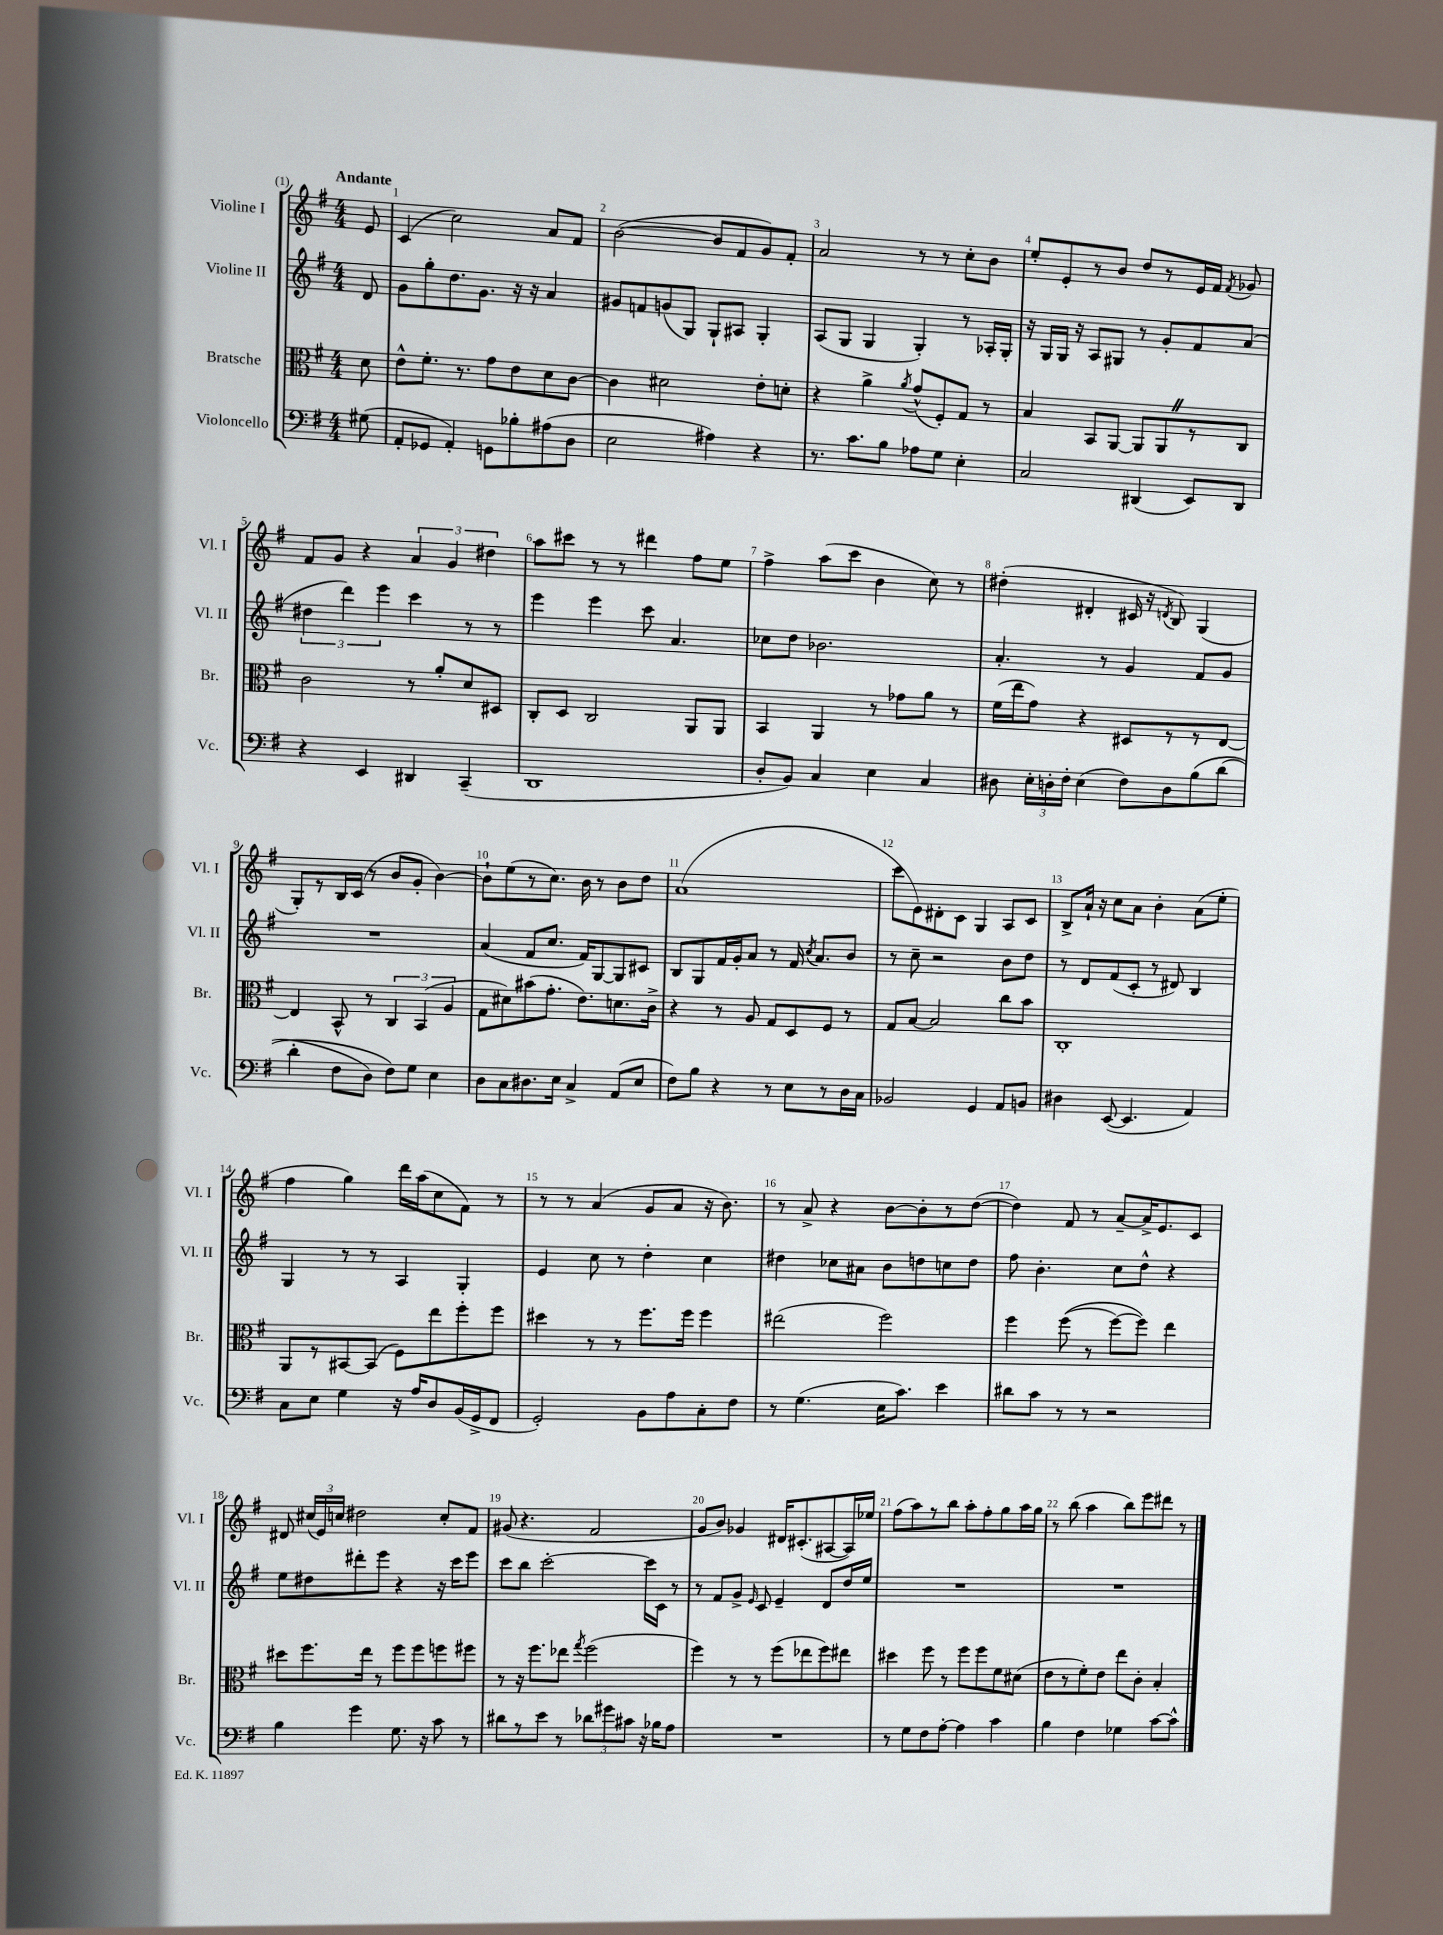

**kern	**kern	**kern	**kern
*part4	*part3	*part2	*part1
*staff4	*staff3	*staff2	*staff1
*I"Violoncello	*I"Bratsche	*I"Violine II	*I"Violine I
*I'Vc.	*I'Br.	*I'Vl. II	*I'Vl. I
*clefF4	*clefC3	*clefG2	*clefG2
*k[f#]	*k[f#]	*k[f#]	*k[f#]
*M4/4	*M4/4	*M4/4	*M4/4
=	=	=	=
!	!	!	!LO:TX:a:B:t=Andante
(8G#X\	8d\	8d/	8e/
=1	=1	=1	=1
8AA'/L	8e^^\L	8g\L	(4c/
8GG-X/J	8.f#'\J	8gg'\	.
4AA'/)	.	8.dd\	2cc\)
.	8.r	.	.
.	.	8.g\J	.
8GGn\L	8g\L	.	.
8B-X'\	8e\	16r	.
.	.	16r	.
(8A#X\	8d\	4a/	8a/L
8D\J	[8c\J	.	8f#/J
=2	=2	=2	=2
2E\	4c\]	8g#X/L	([2b\
.	.	8fn/	.
.	2d#X\	(8gn/	.
.	.	8G/J)	.
4A#X\)	.	8G`/L	8b/L]
.	.	8A#X/J	8f#/
4r	8e'\L	4G'/	8g/)
.	8dn'\J	.	8f#'/J
=3	=3	=3	=3
8.r	4r	(8A/L	2a/
.	.	8G/J	.
8.c\L	.	.	.
.	4a^\	4G/	.
8B\J	.	.	.
.	8qa/	.	.
8A-X\L	(8g^^/L	4G'/)	8r
8G\J	8F#'/)	.	8r
4E'\	8G/J	8r	8cc'\L
.	8r	16A-X'/LL	8b\J
.	.	16G'/JJ	.
=4	=4	=4	=4
2C/	4B/	16r	8ee'/L
.	.	16G/LL	.
.	.	16G/JJ	8e'/
.	.	16r	.
.	8BB/L	8A/L	8r
.	[8AA/J	8G#X/J	8b/J
(4DD#X/	8AA/L]	8r	8dd/L
.	8AAZ/	8g'/L	8r
8EE/L)	8r	8f#/	16e/L
.	.	.	16f#/JJ
.	.	.	8qf#/
8DD#/J	8C/J	(8a/J	8g-X/
!!LO:LB:g=z
=5	=5	=5	=5
4r	2c\	6dd#X\	8f#/L
.	.	.	8g/J
.	.	6ddd\)	.
4EE/	.	.	4r
.	.	6eee\	.
4DD#X/	8r	4ccc\	6a/
.	8a'/L	.	.
.	.	.	6g/
(4CC~/	8d/	8r	.
.	.	.	6dd#X\
.	8D#X/J	8r	.
=6	=6	=6	=6
1DD	8C'/L	4eee\	8aa\L
.	8D/J	.	8ccc#X\J
.	2C/	4eee\	8r
.	.	.	8r
.	.	8ccc\	4ddd#X\
.	.	4.a/	.
.	8AA/L	.	8ff#\L
.	8AA/J	.	8ee\J
=7	=7	=7	=7
8D'/L	4BB/	8cc-X\L	4ff#^\
8BB/J)	.	8dd\J	.
4C/	4AA/	2.b-X\	(8aa\L
.	.	.	8ccc\J
4E\	8r	.	4b\
.	8g-X\L	.	.
4C/	8a\J	.	8cc\)
.	8r	.	8r
=8	=8	=8	=8
8D#X\	(16f#\LL	4.a'/	(4dd#X'\
.	16ee\J	.	.
24E'\LL	8g\J)	.	.
24Dn'\	.	.	.
24F#'\JJ	.	.	.
(4E\	4r	.	4d#X'/
.	.	8r	.
8F#\L)	8D#X/L	4g/	16c#X/
.	.	.	16r
.	.	.	8qdn/
8D\	8r	.	8B/)
(8B\	8r	8f#/L	(4G/
(8d\J	[8E/J	8g/J	.
!!LO:LB:g=z
=9	=9	=9	=9
4d'\	4E/]	1r	8G'/L)
.	.	.	8r
8F#\L	8BB^^/	.	16B/L
.	.	.	(16c/JJ
8D\J)	8r	.	8r
8F#\L)	6C/	.	8b/L
8G\J	.	.	8g'/J
.	(6BB/	.	.
4E\	.	.	[4b\)
.	6A/	.	.
=10	=10	=10	=10
8D\L	8G\L	(4a/	8b`\L]
8C\	8d#X\)	.	(8ee\
8.D#X\	(8b#X\	8f#/L	8r
.	8.g'\J	8.cc/J	8.cc\J)
16E\Jk	.	.	.
4C^/	.	.	.
.	8.e\L)	16f#/KL)	16b\
.	.	[8G/	8r
(8AA/L	8.dn\	8G/]	8b\L
8E/J	.	8c#X/J	8dd\J
.	16c^\Jk	.	.
=11	=11	=11	=11
8F#\L)	4r	8B/L	(1a
8B\J	.	8G/	.
4r	8r	16f#/L	.
.	.	16g'/J	.
.	8A/	8a/J	.
8r	8G/L	8r	.
8E\L	8D/	16f#/	.
.	.	8qcc/	.
.	.	8.a/L	.
8r	8F#/J	.	.
16D\L	8r	8b/J	.
16C\JJ	.	.	.
=12	=12	=12	=12
2BB-X/	8G/L	8r	8ccc\L
.	[8B/J	8cc~\	8e\)
.	2B/]	2r	8d#X'\
.	.	.	8c\J
4GG/	.	.	4G/
8AA/L	8cc\L	8b\L	8A/L
8BBn/J	8b\J	8dd\J	8c/J
=13	=13	=13	=13
4D#X\	1C'	8r	8B^/L
.	.	8d/L	16a`/Jk
.	.	.	16r
([8EE/	.	(8f#/	8cc\L
4.EE/]	.	8c'/J	8a\J
.	.	8r	4b'\
.	.	8d#X/)	.
4AA/)	.	4B/	(8a\L
.	.	.	8ee'\J
!!LO:LB:g=z
=14	=14	=14	=14
8C\L	8AA/L	4G/	4ff#\
8E\J	8r	.	.
4G\	[8BB#X/	8r	4gg\)
.	(8BB#/J]	8r	.
16r	8F#\L)	4A/	16ddd\LL
16A/KL	.	.	(16aa\J
8D/	8ee\	.	8cc\
(16BB/L	8ff#'\	4G'/	8f#\J)
16GG^/J	.	.	.
8FF#/J	8ff#\J	.	8r
=15	=15	=15	=15
2GG'/)	4dd#X\	4e/	8r
.	.	.	8r
.	8r	8cc\	(4a/
.	8r	8r	.
8BB\L	8.ff#\L	4dd'\	8g/L
8A\	.	.	8a/J
.	16ff#\Jk	.	.
8C'\	4ff#\	4cc\	16r
.	.	.	8.b\)
8F#\J	.	.	.
=16	=16	=16	=16
8r	(2ee#X\	4dd#X\	8r
(4.G\	.	.	8a^/
.	.	8cc-X\L	4r
.	.	8a#X\J	.
16E\KL	2ff#\)	8b\L	[8b\L
8.c\J)	.	.	.
.	.	8ddn\	8b'\]
4e\	.	8ccn\	8r
.	.	8dd\J	([8dd\J
=17	=17	=17	=17
8d#X\L	4ff#\	8ff#\	4dd\])
8c\J	.	4.b'\	.
8r	((8ff#\	.	8f#/
8r	8r	.	8r
2r	[8ff#\L)	8cc\L	[8a~/L
.	8ff#\J])	8dd^^\J	16a^/K]
.	.	.	8.e/
.	4ee\	4r	.
.	.	.	8c/J
!!LO:LB:g=z
=18	=18	=18	=18
4B\	8dd#X\L	8ee\L	8d#X/
.	8.ff#\	8dd#X\	(24cc#X/LL
.	.	.	24e/)
.	.	.	24ccn/JJ
4g\	.	8ddd#X'\	2dd#X\
.	16ee\Jk	.	.
.	8r	8eee\J	.
8.G\	8ff#\L	4r	.
.	8ff#\	.	.
16r	.	.	.
8c\	8ffn\	16r	8cc'/L
.	.	16ccc\KL	.
8r	8ff#X\J	8eee\J	8f#/J
=19	=19	=19	=19
8d#X\L	8r	8ccc\L	(8g#X/
8r	16r	8bb\J	4.r
.	8.ff#\L	.	.
8e\J	.	[2ccc'\	.
8r	8ee-X\J	.	.
.	8qgg/	.	.
12d-X\L	(2ff#\	.	2f#/
12g#X\	.	.	.
12c#X\J	.	.	.
16r	.	16ccc\LL]	.
16B-X\KL	.	16c\JJ	.
8A\J	.	8r	.
=20	=20	=20	=20
1r	4ff#\)	8r	8g/L
.	.	8f#/L	8b/J)
.	8r	8g^/J	4g-X/
.	.	16qqe/	.
.	8r	8c/	.
.	(8ff#\L	4e~/	16d#X/KL
.	.	.	(8.c#X'/
.	8ee-X\	.	.
.	8ff#\)	8d/L	[8A#X/
.	8ee#X\J	16dd/L	16A#/L])
.	.	16ee/JJ	16ee-X/JJ
=21	=21	=21	=21
8r	4dd#X\	1r	(8ff#\L
8G\L	.	.	8aa\)
8F#\	8ff#\	.	8r
[8A'\J	8r	.	8bb\J
4A\]	8ff#\L	.	8aa'\L
.	8ff#\	.	8ff#'\
4c\	8f#\	.	8gg\
.	(8d#X\J	.	16aa\L
.	.	.	16gg\JJ
=22	=22	=22	=22
4B\	8e\L	1r	8r
.	8r	.	(8bb\
4F#\	8f#'\)	.	4aa\
.	8e\J	.	.
4G-X\	8ee\L	.	8bb\L)
.	8c'\J	.	8eee\
[8c\L	4B'/	.	8ddd#X\J
8c^^\J]	.	.	8r
==	==	==	==
*-	*-	*-	*-
